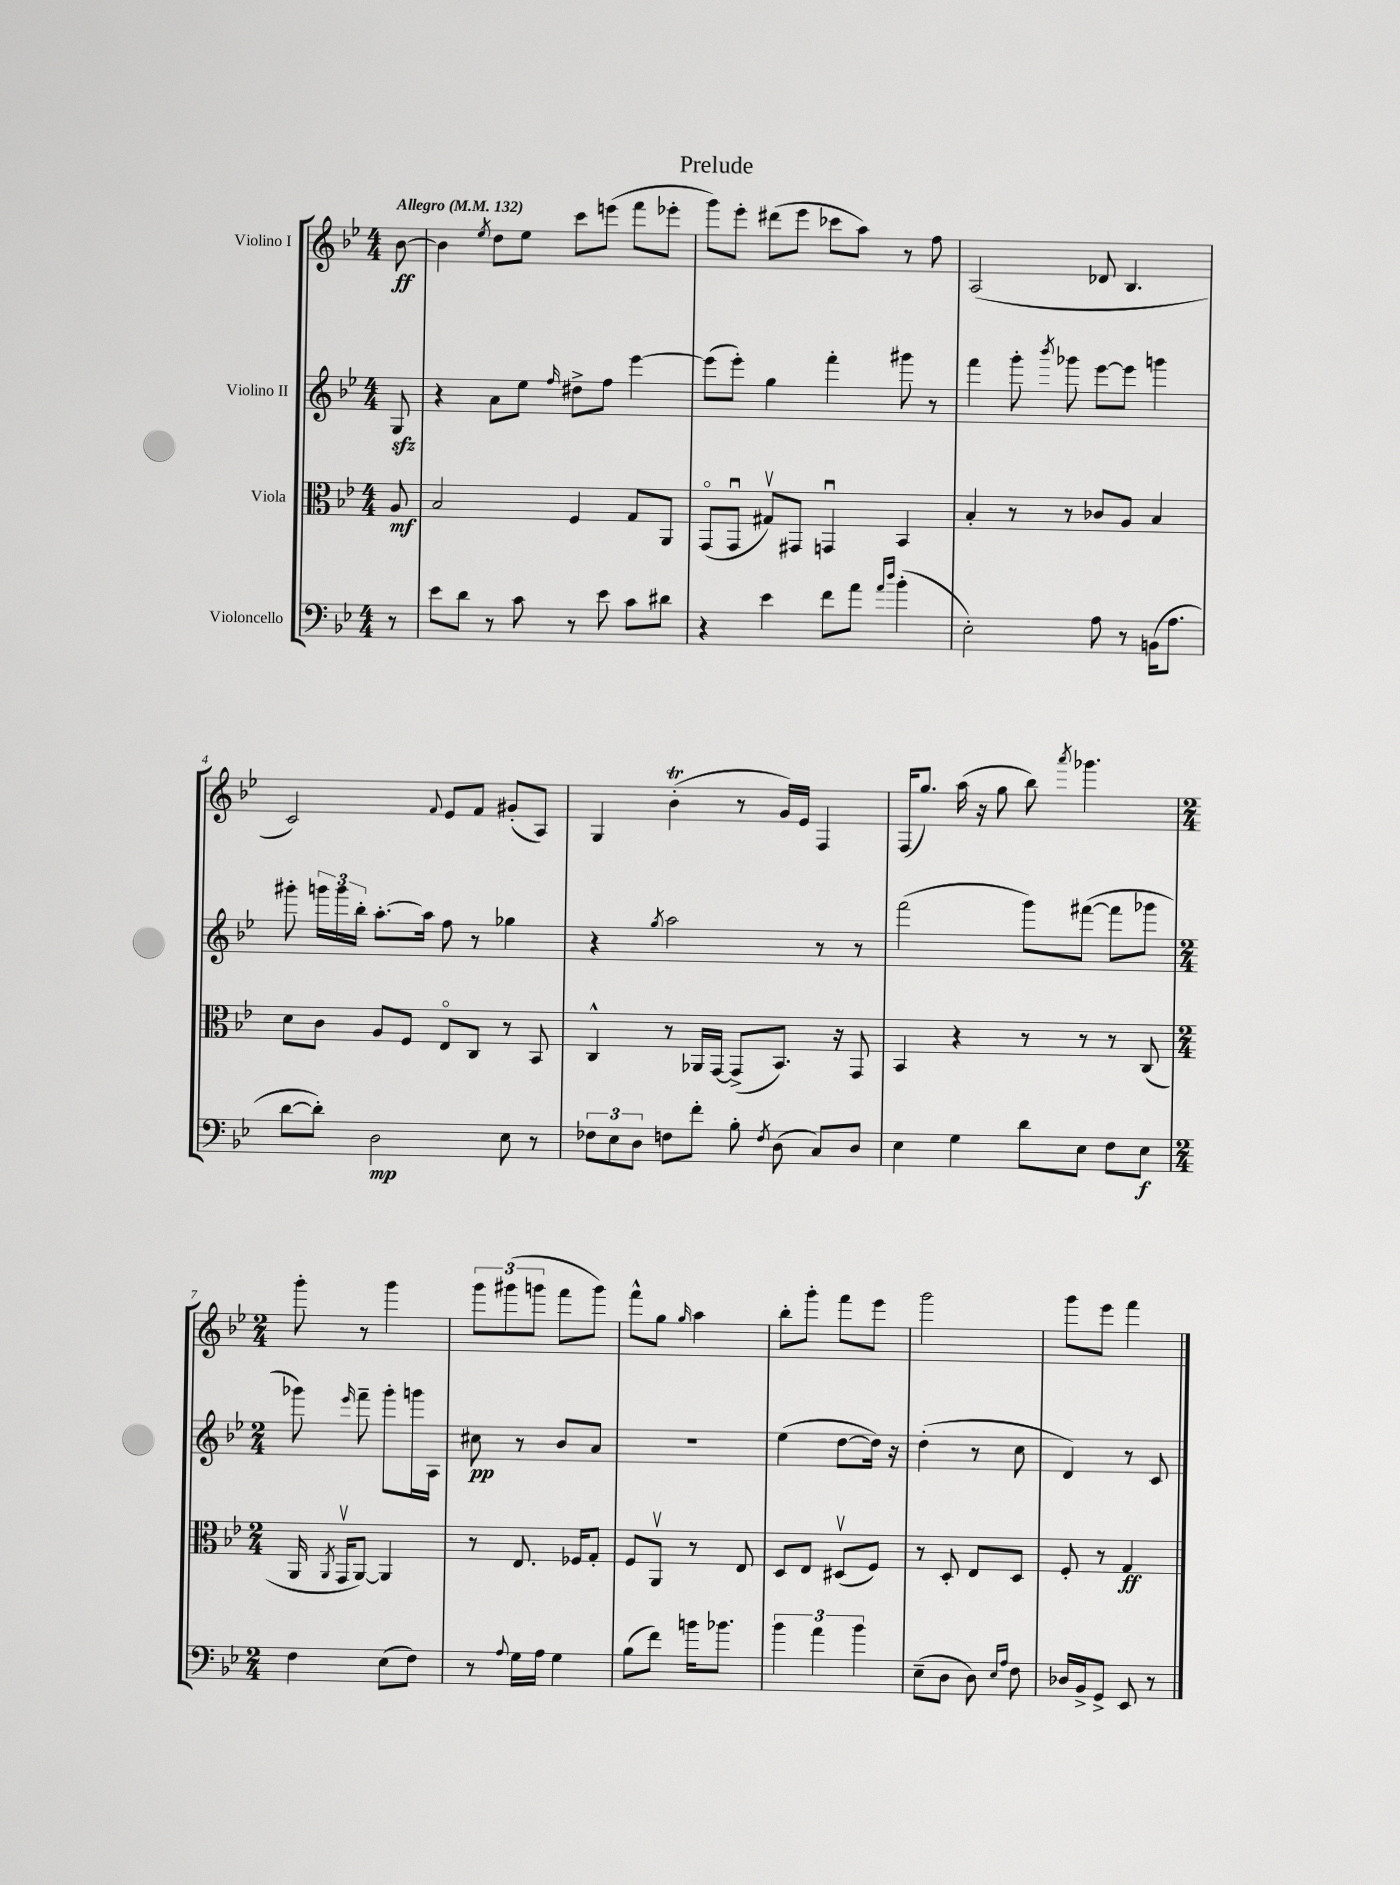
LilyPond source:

\header { title = "Prelude" }
<<
\new StaffGroup <<
\new Staff = "s0" \with { instrumentName = "Violino I" } {
    \clef treble \key bes \major \numericTimeSignature \time 4/4 \partial 8 \tempo "Allegro" 4 = 132
    \autoBeamOff bes'8~\ff |
    bes'4 \acciaccatura { ees''8 } d''8[ ees''8] c'''8[ e'''8]( f'''8[ ees'''8]-. |
    g'''8[) ees'''8]-. dis'''8[( ees'''8] ces'''8[ a''8]) r8 f''8 |
    a2( des'8 bes4. |
    c'2) \appoggiatura { f'8 } ees'8[ f'8] gis'8[-.( a8]) |
    g4 bes'4-.\trill( r8 g'16[) ees'16] f4 |
    f16[( g''8.]) a''16( r16 g''8 bes''8) \acciaccatura { a'''8 } ges'''4. |
    \numericTimeSignature \time 2/4 g'''8-. r8 g'''4 |
    \tuplet 3/2 { g'''8[ gis'''8( g'''8] } f'''8[ g'''8]) |
    f'''8[-^ g''8] \grace { g''16 } a''4 |
    bes''8[-. g'''8]-. f'''8[ ees'''8] |
    g'''2 |
    g'''8[ ees'''8] f'''4 \bar "|." |
}
\new Staff = "s1" \with { instrumentName = "Violino II" } {
    \clef treble \key bes \major \numericTimeSignature \time 4/4 \partial 8
    \autoBeamOff g8\sfz |
    r4 a'8[ ees''8] \grace { f''16 } dis''8[-> f''8] ees'''4~ |
    ees'''8[( ees'''8]-.) g''4 f'''4-. gis'''8 r8 |
    f'''4 g'''8-. \acciaccatura { bes'''8 } ges'''8 ees'''8[~ ees'''8] g'''4 |
    gis'''8-. \tuplet 3/2 { g'''16[ g'''16 bes''16]-. } a''8.[~-. a''16] f''8 r8 ges''4 |
    r4 \acciaccatura { g''8 } a''2 r8 r8 |
    f'''2( g'''8[) fis'''8]~( fis'''8[ ges'''8] |
    \numericTimeSignature \time 2/4 ges'''8) \grace { ees'''16 } f'''8-- ges'''8[-. g'''16 a16] |
    cis''8\pp r8 bes'8[ a'8] |
    r2 |
    ees''4( d''8[~ d''16]) r16 |
    d''4-.( r8 c''8 |
    d'4) r8 c'8 \bar "|." |
}
\new Staff = "s2" \with { instrumentName = "Viola" } {
    \clef alto \key bes \major \numericTimeSignature \time 4/4 \partial 8
    \autoBeamOff a8\mf |
    bes2 f4 g8[ a,8] |
    g,8[\flageolet( g,8]\downbow gis8[\upbow) gis,8] g,4\downbow bes,4 |
    bes4-. r8 r8 ces'8[ a8] bes4 |
    d'8[ c'8] a8[ f8] ees8[\flageolet c8] r8 bes,8 |
    c4-^ r8 aes,16[ g,16]~ g,8[->( bes,8.]) r16 g,8 |
    bes,4 r4 r8 r8 r8 c8( |
    \numericTimeSignature \time 2/4 a,16 \acciaccatura { a,8 } g,16[\upbow a,8]~) a,4 |
    r8 ees8. fes16[ g8]-. |
    f8[ a,8]\upbow r8 ees8 |
    d8[ ees8] dis8[\upbow( f8]) |
    r8 d8-. ees8[ d8] |
    f8-. r8 g4\ff \bar "|." |
}
\new Staff = "s3" \with { instrumentName = "Violoncello" } {
    \clef bass \key bes \major \numericTimeSignature \time 4/4 \partial 8
    \autoBeamOff r8 |
    ees'8[ d'8] r8 c'8 r8 ees'8 c'8[ dis'8] |
    r4 ees'4 f'8[ a'8] \grace { a'16[ d''16] } bes'4-.( |
    ees2-.) a8 r8 b,16[( a8.] |
    d'8[~ d'8]-.) d2\mp ees8 r8 |
    \tuplet 3/2 { fes8[ ees8 d8] } f8[ f'8]-. bes8-. \acciaccatura { f8 } d8( c8[) d8] |
    ees4 g4 d'8[ ees8] f8[ ees8]\f |
    \numericTimeSignature \time 2/4 f4 ees8[( f8]) |
    r8 \appoggiatura { a8 } g16[ a16] g4 |
    bes8[( f'8]) b'16[ bes'8.] |
    \tuplet 3/2 { bes'4 a'4 bes'4 } |
    ees8[--( d8] d8) \grace { ees16[ a16] } f8 |
    des16[ bes,16-> g,8]-> ees,8 r8 \bar "|." |
}
>>
>>
